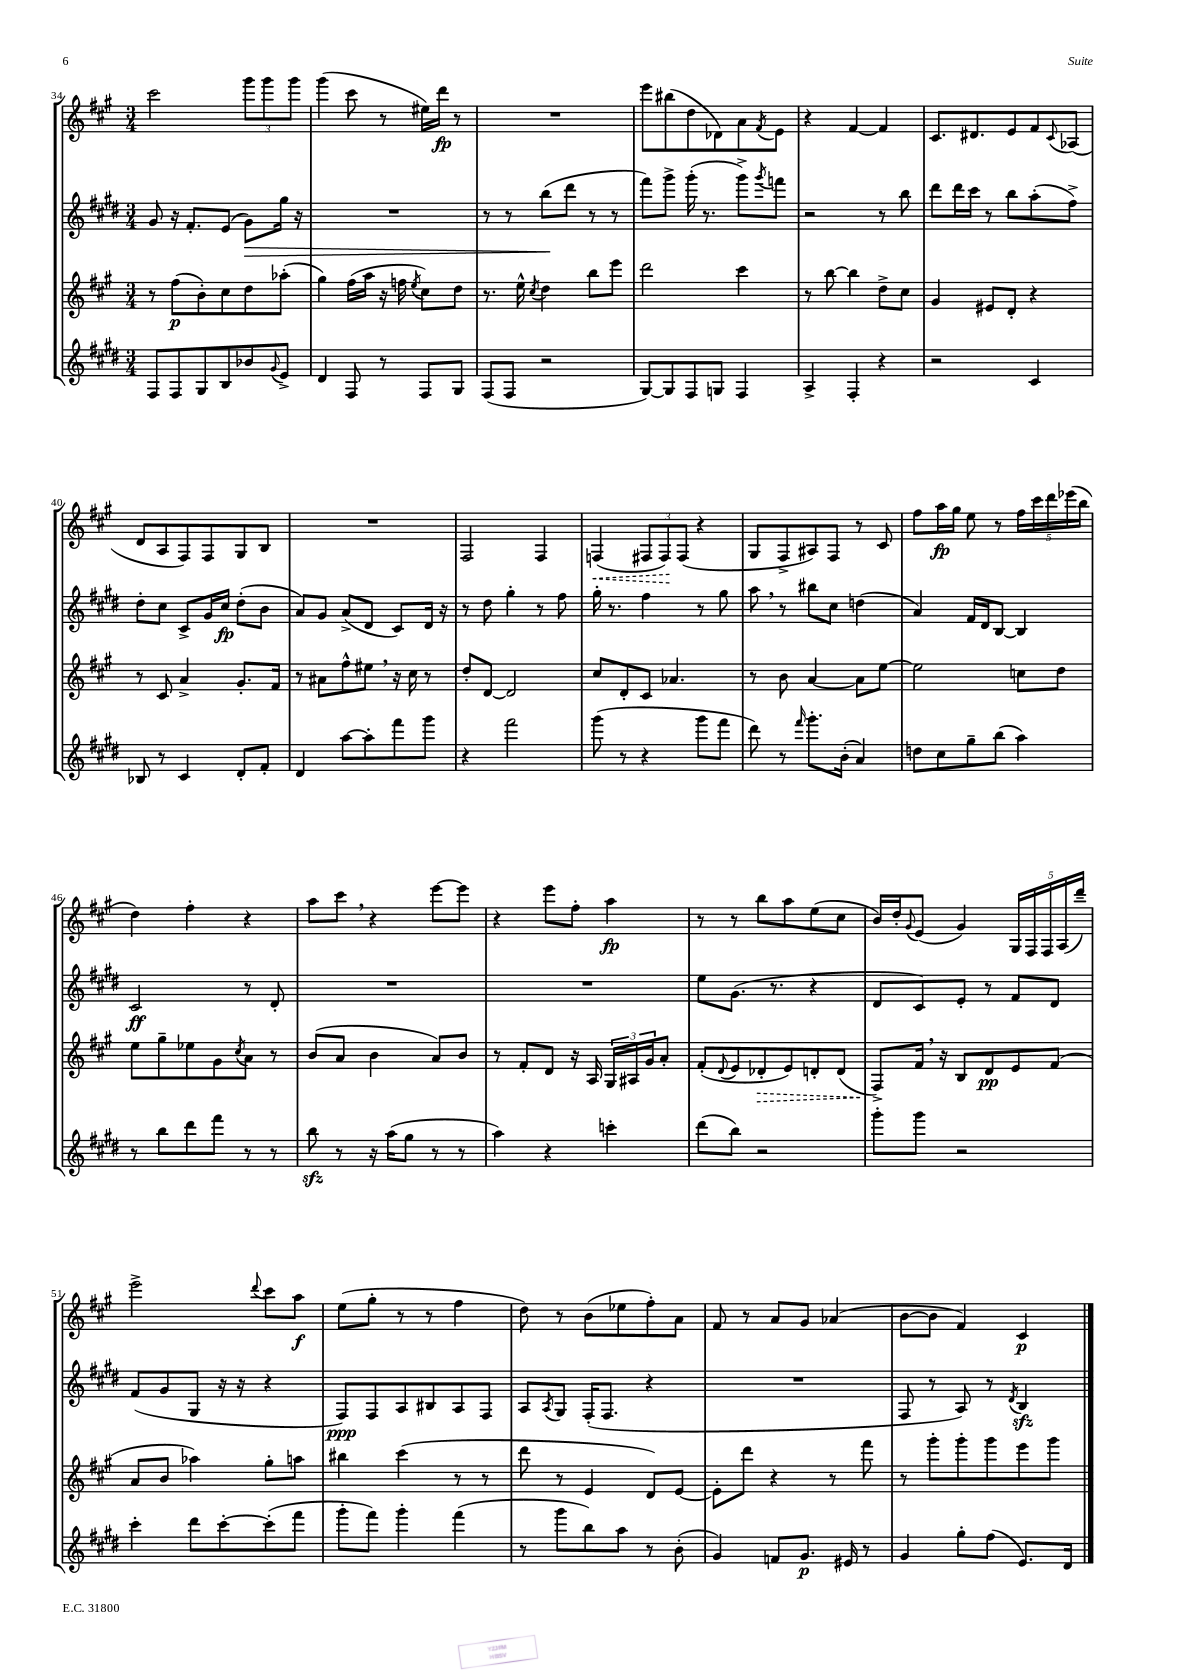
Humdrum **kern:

**kern	**dynam	**kern	**dynam	**kern	**dynam	**kern	**dynam
*part4	*part4	*part3	*part3	*part2	*part2	*part1	*part1
*staff4	*staff4	*staff3	*staff3	*staff2	*staff2	*staff1	*staff1
*clefG2	*	*clefG2	*	*clefG2	*	*clefG2	*
*k[f#c#g#d#]	*	*k[f#c#g#]	*	*k[f#c#g#d#]	*	*k[f#c#g#]	*
*M3/4	*	*M3/4	*	*M3/4	*	*M3/4	*
=34	=34	=34	=34	=34	=34	=34	=34
8F#/L	.	8r	.	8g#/	.	2ccc#\	.
8F#/	.	(8ff#\L	p	16r	.	.	.
.	.	.	.	8.f#'/L	.	.	.
8G#/	.	8b'\)	.	.	.	.	.
8B/	.	8cc#\	.	(8e/J	.	.	.
!	!	!	!	!	!LO:HP:b	!	!
8b-X/	.	8dd\	.	8g#\L)	>	12ggg#\L	.
.	.	.	.	.	.	12ggg#\	.
8qqg#/	.	.	.	.	.	.	.
8e^/J	.	(8aa-X'\J	.	16gg#\Jk	.	.	.
.	.	.	.	.	.	12ggg#\J	.
.	.	.	.	16r	.	.	.
=35	=35	=35	=35	=35	=35	=35	=35
4d#/	.	4gg#\)	.	2.r	.	(4ggg#\	.
8F#/	.	(16ff#\LL	.	.	.	8ccc#\	.
.	.	16aa\JJ	.	.	.	.	.
8r	.	16r	.	.	.	8r	.
.	.	16ffn\	.	.	.	.	.
.	.	8qee/	.	.	.	.	.
8F#/L	.	8cc#\L)	.	.	.	16ee#X\LL)	.
.	.	.	.	.	.	16ddd\JJ	fp
8G#/J	.	8dd\J	.	.	.	8r	.
=36	=36	=36	=36	=36	=36	=36	=36
(8F#/L	.	8.r	.	8r	.	2.r	.
8F#/J	.	.	.	8r	.	.	.
.	.	16ee^^\	.	.	.	.	.
.	.	8qcc#/	.	.	.	.	.
2r	.	4dd\	.	(8bb\L	.	.	.
.	.	.	.	8ddd#\J	]	.	.
.	.	8bb\L	.	8r	.	.	.
.	.	8eee\J	.	8r	.	.	.
=37	=37	=37	=37	=37	=37	=37	=37
[8G#/L)	.	2ddd\	.	8fff#\L)	.	8eee\L	.
8G#/]	.	.	.	8ggg#^\J	.	(8bb#X\	.
8F#/	.	.	.	(16ggg#'\	.	8dd\	.
.	.	.	.	8.r	.	.	.
8Gn/J	.	.	.	.	.	8d-X\)	.
4F#/	.	4ccc#\	.	8ggg#^\L)	.	8a\	.
.	.	.	.	8qggg#/	.	8qf#/	.
.	.	.	.	8fffn\J	.	8e\J	.
=38	=38	=38	=38	=38	=38	=38	=38
4A^/	.	8r	.	2r	.	4r	.
.	.	[8bb\	.	.	.	.	.
4F#'/	.	4bb\]	.	.	.	[4f#/	.
4r	.	8dd^\L	.	8r	.	4f#/]	.
.	.	8cc#\J	.	8bb\	.	.	.
=39	=39	=39	=39	=39	=39	=39	=39
2r	.	4g#/	.	8ddd#\L	.	8.c#/L	.
.	.	.	.	16ddd#\L	.	.	.
.	.	.	.	16ccc#\JJ	.	8.d#X/	.
.	.	8e#X/L	.	8r	.	.	.
.	.	8d'/J	.	8bb\L	.	8e/	.
4c#/	.	4r	.	(8aa'\	.	8f#/	.
.	.	.	.	.	.	8qqc#/	.
.	.	.	.	8ff#^\J)	.	(8A-X/J	.
!!LO:LB:g=z
=40	=40	=40	=40	=40	=40	=40	=40
8B-X/	.	8r	.	8dd#'\L	.	8d/L	.
8r	.	8c#/	.	8cc#\J	.	8A/	.
4c#/	.	4a^/	.	8c#^/L	.	8F#/)	.
.	.	.	.	16g#/L	.	8F#/	.
.	.	.	.	16cc#/JJ	fp	.	.
8d#'/L	.	8.g#'/L	.	(8dd#'\L	.	8G#/	.
8f#'/J	.	.	.	8b\J	.	8B/J	.
.	.	16f#/Jk	.	.	.	.	.
=41	=41	=41	=41	=41	=41	=41	=41
4d#/	.	8r	.	8a/L)	.	2.r	.
.	.	8a#X\L	.	8g#/J	.	.	.
[8aa\L	.	8ff#^^\	.	(8a^/L	.	.	.
8aa'\]	.	8ee#X,\J	.	8d#/J	.	.	.
8fff#\	.	16r	.	8c#/L)	.	.	.
.	.	16cc#\	.	.	.	.	.
8ggg#\J	.	8r	.	16d#/Jk	.	.	.
.	.	.	.	16r	.	.	.
=42	=42	=42	=42	=42	=42	=42	=42
4r	.	8dd'/L	.	8r	.	2F#/	.
.	.	[8d/J	.	8dd#\	.	.	.
2fff#\	.	2d/]	.	4gg#'\	.	.	.
.	.	.	.	8r	.	4F#/	.
.	.	.	.	8ff#\	.	.	.
=43	=43	=43	=43	=43	=43	=43	=43
!	!	!	!	!	!	!	!LO:HP:b
(8ggg#\	.	8cc#/L	.	16gg#'\	.	(4Fn/	<
.	.	.	.	8.r	.	.	.
8r	.	8d'/	.	.	.	.	.
4r	.	8c#/J	.	4ff#\	.	12F#X/L	.
.	.	.	.	.	.	12F#/)	.
.	.	4.a-X/	.	.	.	.	.
.	.	.	.	.	.	(12F#/J	[
8ggg#\L	.	.	.	8r	.	4r	.
8fff#\J	.	.	.	8gg#\	.	.	.
=44	=44	=44	=44	=44	=44	=44	=44
8ddd#\)	.	8r	.	8aa,\	.	8G#/L	.
8r	.	8b\	.	8r	.	8F#^/	.
16qqfff#/	.	.	.	.	.	.	.
8.ggg#'\L	.	[4a/	.	8bb#X\L	.	8A#X/)	.
.	.	.	.	8cc#\J	.	8F#/J	.
(16b'\Jk	.	.	.	.	.	.	.
4a/)	.	8a\L]	.	(4ddn\	.	8r	.
.	.	[8ee\J	.	.	.	8c#/	.
=45	=45	=45	=45	=45	=45	=45	=45
8ddn\L	.	2ee\]	.	4a/)	.	8ff#\L	.
8cc#\	.	.	.	.	.	16aa\L	fp
.	.	.	.	.	.	16gg#\JJ	.
8gg#~\	.	.	.	16f#/LL	.	8ee\	.
.	.	.	.	16d#/J	.	.	.
(8bb\J	.	.	.	[8B/J	.	8r	.
4aa\)	.	8ccn\L	.	4B/]	.	20ff#\LL	.
.	.	.	.	.	.	20ccc#\	.
.	.	.	.	.	.	20ddd\	.
.	.	8dd\J	.	.	.	.	.
.	.	.	.	.	.	(20eee-X\	.
.	.	.	.	.	.	20bb\JJ	.
!!LO:LB:g=z
=46	=46	=46	=46	=46	=46	=46	=46
8r	.	8ee\L	.	2c#/	ff	4dd\)	.
8bb\L	.	8gg#~\	.	.	.	.	.
8ddd#\	.	8ee-X\	.	.	.	4ff#'\	.
8fff#\J	.	8g#\	.	.	.	.	.
.	.	8qcc#/	.	.	.	.	.
8r	.	8a\J	.	8r	.	4r	.
8r	.	8r	.	8d#'/	.	.	.
=47	=47	=47	=47	=47	=47	=47	=47
8bbzz\	.	(8b/L	.	2.r	.	8aa\L	.
8r	.	8a/J	.	.	.	8ccc#,\J	.
16r	.	4b\	.	.	.	4r	.
(16aa\KL	.	.	.	.	.	.	.
8gg#\J	.	.	.	.	.	.	.
8r	.	8a/L)	.	.	.	[8eee\L	.
8r	.	8b/J	.	.	.	8eee\J]	.
=48	=48	=48	=48	=48	=48	=48	=48
4aa\)	.	8r	.	2.r	.	4r	.
.	.	8f#'/L	.	.	.	.	.
4r	.	8d/J	.	.	.	8eee\L	.
.	.	16r	.	.	.	8ff#'\J	.
.	.	16A/	.	.	.	.	.
4cccn'\	.	24G#/LL	.	.	.	4aa\	fp
.	.	24A#X/	.	.	.	.	.
.	.	24g#/J	.	.	.	.	.
.	.	8a'/J	.	.	.	.	.
=49	=49	=49	=49	=49	=49	=49	=49
(8ddd#\L	.	(8f#'/L	.	8ee\L	.	8r	.
.	.	8qqd/	.	.	.	.	.
8bb\J)	.	8e/	.	(8.g#\J	.	8r	.
!	!	!	!LO:HP:b	!	!	!	!
2r	.	8d-X'/	>	.	.	8bb\L	.
.	.	.	.	8.r	.	.	.
.	.	8e/)	.	.	.	8aa\	.
.	.	8dn'/	.	4r	.	(8ee\	.
.	.	(8d/J	.	.	.	8cc#\J	.
=50	=50	=50	=50	=50	=50	=50	=50
8ggg#'\L	.	8F#^/L)	.	8d#/L	.	16b/LL)	.
.	.	.	.	.	.	16dd'/J	.
.	.	.	.	.	.	8qqg#/	.
8ggg#\J	.	16f#,/Jk	]	8c#/)	.	(8e/J	.
.	.	16r	.	.	.	.	.
2r	.	8B/L	.	8e'/J	.	4g#/)	.
.	.	8d/	pp	8r	.	.	.
.	.	8e/	.	8f#/L	.	20G#/LL	.
.	.	.	.	.	.	20F#/	.
.	.	.	.	.	.	20F#/	.
.	.	(8f#/J	.	8d#/J	.	.	.
.	.	.	.	.	.	(20A/	.
.	.	.	.	.	.	20ddd~/JJ)	.
!!LO:LB:g=z
=51	=51	=51	=51	=51	=51	=51	=51
4ccc#'\	.	8a/L	.	(8f#/L	.	2eee^\	.
.	.	8b/J	.	8g#/	.	.	.
8ddd#\L	.	4aa-X\)	.	8G#/J	.	.	.
[8ccc#'\	.	.	.	16r	.	.	.
.	.	.	.	16r	.	.	.
.	.	.	.	.	.	8qqddd/	.
(8ccc#'\]	.	8gg#'\L	.	4r	.	8ccc#\L	.
8fff#\J	.	8aan\J	.	.	.	8aa\J	f
=52	=52	=52	=52	=52	=52	=52	=52
8ggg#'\L	.	4bb#X\	.	8F#/L)	ppp	(8ee\L	.
8fff#\J)	.	.	.	8F#/	.	8gg#'\J	.
4ggg#'\	.	(4ccc#\	.	8A/	.	8r	.
.	.	.	.	8B#X/	.	8r	.
(4fff#\	.	8r	.	8A/	.	4ff#\	.
.	.	8r	.	8F#/J	.	.	.
=53	=53	=53	=53	=53	=53	=53	=53
8r	.	8ddd\	.	8A/L	.	8dd\)	.
.	.	.	.	8qA/	.	.	.
8ggg#\L	.	8r	.	8G#/J	.	8r	.
8bb\)	.	4e/	.	(16F#'/KL	.	(8b\L	.
.	.	.	.	8.F#/J	.	.	.
8aa\J	.	.	.	.	.	8ee-X\	.
8r	.	8d/L)	.	4r	.	8ff#'\)	.
(8b'\	.	[8e/J	.	.	.	8a\J	.
=54	=54	=54	=54	=54	=54	=54	=54
4g#/)	.	8e'\L]	.	2.r	.	8f#/	.
.	.	8ddd\J	.	.	.	8r	.
8fn/L	.	4r	.	.	.	8a/L	.
8.g#/J	p	.	.	.	.	8g#/J	.
.	.	8r	.	.	.	(4a-X/	.
16e#X/	.	.	.	.	.	.	.
8r	.	8fff#\	.	.	.	.	.
=55	=55	=55	=55	=55	=55	=55	=55
4g#/	.	8r	.	8F#/	.	[8b\L	.
.	.	8ggg#'\L	.	8r	.	8b\J]	.
8gg#'\L	.	8ggg#'\	.	8A/)	.	4f#/)	.
(8ff#\J	.	8ggg#\	.	8r	.	.	.
.	.	.	.	8qd#/	.	.	.
8.e/L)	.	8eee\	.	4Bzz/	.	4c#/	p
.	.	8ggg#\J	.	.	.	.	.
16d#/Jk	.	.	.	.	.	.	.
==	==	==	==	==	==	==	==
*-	*-	*-	*-	*-	*-	*-	*-
